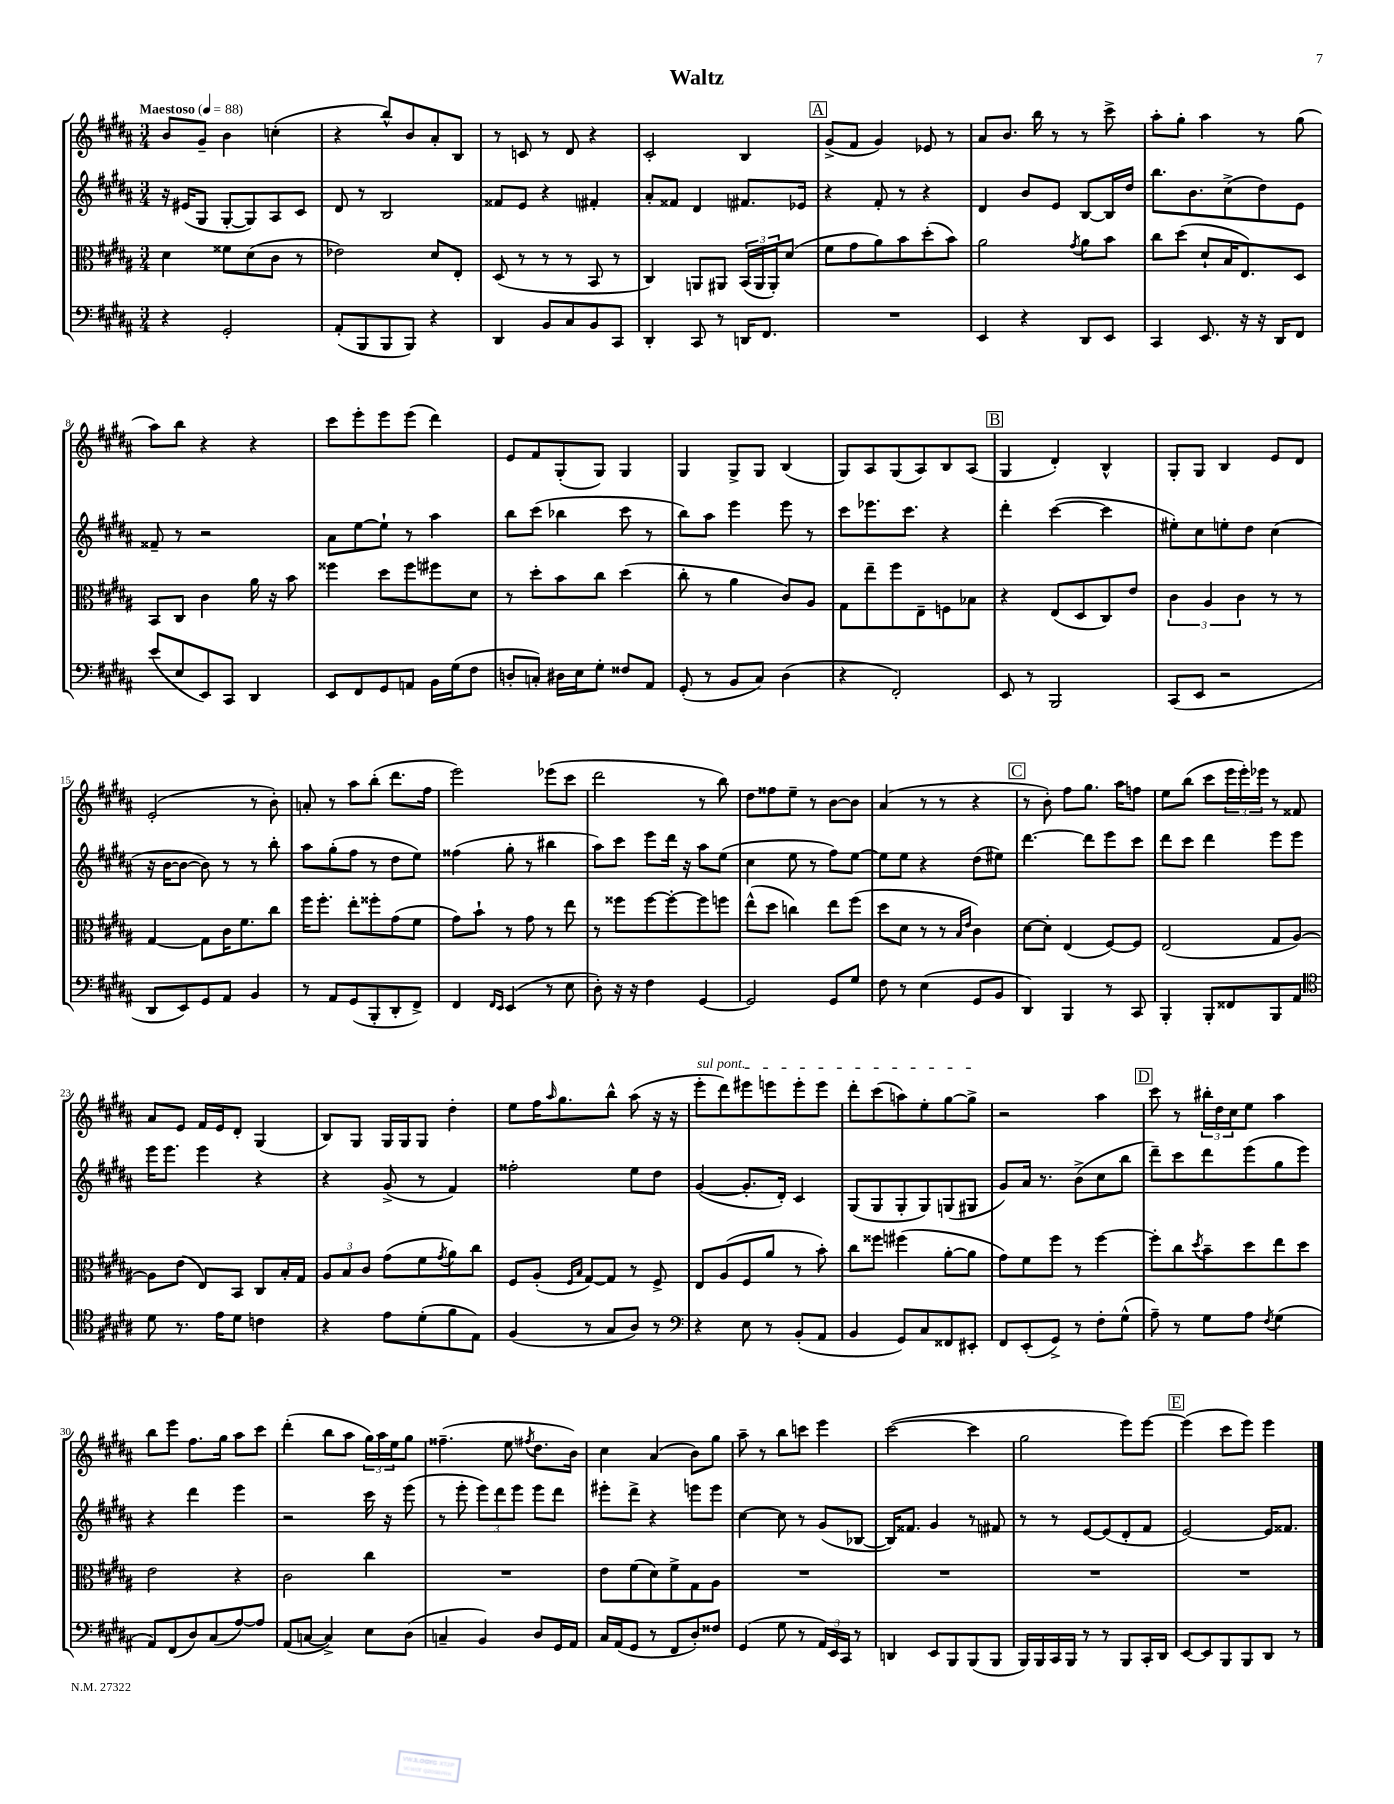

**kern	**kern	**kern	**kern
*staff4	*staff3	*staff2	*staff1
*clefF4	*clefC3	*clefG2	*clefG2
*k[f#c#g#d#a#]	*k[f#c#g#d#a#]	*k[f#c#g#d#a#]	*k[f#c#g#d#a#]
*M3/4	*M3/4	*M3/4	*M3/4
*MM88	*MM88	*MM88	*MM88
4r	4d#\	16r	8b/L
.	.	(16e#/LK	.
.	.	8G#/J	8g#~/J
2GG#'/	8f##\L	[8G#'/L	4b\
.	(8d#\	8G#/])	.
.	8c#\J	8A#/	(4cc'\
.	8r	8c#/J	.
=	=	=	=
(8AA#'/L	2e-\)	8d#/	4r
8BBB/	.	8r	.
8BBB/	.	2B/	8bb^^/L)
8BBB/J)	.	.	8b/
4r	8d#/L	.	8a#'/
.	8E'/J	.	8B/J
=	=	=	=
4DD#/	(8D#/	8f##/L	8r
.	8r	8e/J	8c/
8BB/L	8r	4r	8r
8C#/	8r	.	8d#/
8BB/	8BB/	4f#'/	4r
8CC#/J	8r	.	.
=	=	=	=
4DD#'/	4C#/)	8a#'/L	2c#'/
.	.	8f##/J	.
8CC#/	8AA/L	4d#/	.
8r	8AA#/J	.	.
16DD/LK	(24BB/LL	8.f#/L	4B/
.	24AA#/	.	.
8.FF#/J	.	.	.
.	24AA#'/J)	.	.
.	(8d#/J	.	.
.	.	16e-/Jk	.
=	=	=	=
2.r	8f#\L	4r	(8g#^/L
.	8g#\	.	8f#/J
.	8a#\)	8f#'/	4g#/)
.	8b\	8r	.
.	(8dd#'\	4r	8e-/
.	8b\J)	.	8r
=	=	=	=
4EE/	2a#\	4d#/	8a#/L
.	.	.	8.b/J
4r	.	8b/L	.
.	.	.	16bb\
.	.	8e/J	8r
.	8qg#/	.	.
8DD#/L	8a#\L	[8B/L	8r
8EE/J	8b\J	16B/]L	8ccc#^\
.	.	16dd#/JJ	.
=	=	=	=
4CC#/	8cc#\L	8.bb\L	8aa#'\L
.	(8dd#\J	.	8gg#'\J
.	.	8.b\	.
8.EE/	8d#`/L	.	4aa#\
.	16B/K	(8cc#^\	.
16r	8.E/)	.	.
16r	.	8dd#\)	8r
16DD#/LK	.	.	.
8FF#/J	8D#/J	8e\J	(8gg#\
=	=	=	=
(8e/L	8BB/L	8f##~/	8aa#\L)
8E/	8C#/J	8r	8bb\J
8EE/)	4c#\	2r	4r
8CC#/J	.	.	.
4DD#/	16a#\	.	4r
.	16r	.	.
.	8b\	.	.
=	=	=	=
8EE/L	4ff##\	8a#\L	8ccc#\L
8FF#/	.	[8ee\	8eee'\
8GG#/	8dd#\L	8ee`\]J	8eee\
8AA/J	8ff##\	8r	(8eee\J
16BB\LL	8ff#\	4aa#\	4ddd#\)
(16G#\J	.	.	.
8F#\J	8d#\J	.	.
=	=	=	=
8D'/L	8r	8bb\L	8e/L
8C'/J)	8dd#'\L	(8ccc#\J	8f#/
16D#\LL	8b\	4bb-\	(8G#'/
16E\J	.	.	.
8G#'\J	8cc#\J	.	8G#/J)
8F##/L	(4dd#\	8ccc#\	4G#/
8AA#/J	.	8r	.
=	=	=	=
(8GG#'/	8cc#'\	8bb\L)	4G#/
8r	8r	8aa#\J	.
8BB/L	4a#\	4eee\	8G#^/L
8C#/J)	.	.	8G#/J
(4D#\	8c#/L)	8eee\	(4B/
.	8A#/J	8r	.
=	=	=	=
4r	8G#\L	8ccc#\L	8G#/L)
.	8ee~\	8.eee-\	8A#/
2FF#'/)	8ff#\	.	(8G#/
.	.	8.ccc#\J	.
.	8E~\	.	8A#/)
.	8F\	4r	8B/
.	8B-\J	.	(8A#/J
=	=	=	=
8EE/	4r	4ddd#'\	4G#/
8r	.	.	.
2BBB/	(8E/L	([4ccc#\	4d#'/)
.	8D#/	.	.
.	8C#/)	4ccc#\]	4B^^/
.	8e/J	.	.
=	=	=	=
(8CC#/L	6c#\	8ee#'\L)	8G#'/L
8EE/J	.	8cc#\	8G#/J
.	6A#/	.	.
2r	.	8ee'\	4B/
.	6c#\	.	.
.	.	8dd#\J	.
.	8r	(4cc#\	8e/L
.	8r	.	8d#/J
=	=	=	=
8DD#/L	[4G#/	16r	(2e'/
.	.	[16b\LK	.
8EE/)	.	8b\_J	.
8GG#/	8G#\]L	8b\])	.
8AA#/J	16c#\K	8r	.
.	8.f#\	.	.
4BB/	.	8r	8r
.	8cc#\J	8bb'\	8b'\)
=	=	=	=
8r	16ff#\LK	8aa#\L	8a'/
.	8.ff#'\J	.	.
8AA#/L	.	(8gg#'\	8r
(8GG#/	8ee'\L	8ff#\J	8aa#\L
8BBB'/	8ff##'\	8r	(8bb'\J
8DD#'/	(8g#\	8dd#\L	8.ddd#\L
8FF#^/J)	8f#\J	8ee\J)	.
.	.	.	16ff#\Jk
=	=	=	=
4FF#/	8g#\L)	(4ff##\	2eee\)
.	8b`\J	.	.
16qqFF#/LL	.	.	.
16qqEE/JJ	.	.	.
(4EE/	8r	8gg#'\	.
.	8g#\	8r	.
8r	8r	4bb#\	(8eee-\L
8E\	8ee\	.	8ccc#\J
=	=	=	=
8D#'\)	8r	8aa#\L)	2ddd#\
16r	8ff##\L	8ccc#\J	.
16r	.	.	.
4F#\	[8ff##\	8eee\L	.
.	8ff##'\_	16ddd#\Jk	.
.	.	16r	.
[4GG#/	8ff##\]	8aa#\L	8r
.	8ff\J	(8ee\J	8bb\)
=	=	=	=
2GG#/]	(8ee^^\L	4cc#\	8dd#\L
.	8dd#\J	.	8ff##\
.	4cc\)	8ee\	8ee~\J
.	.	8r	8r
8GG#/L	8ee\L	8ff#\L)	[8b\L
8G#/J	(8ff#\J	[8ee\J	8b\]J
=	=	=	=
8F#\	8dd#\L	8ee\]L	(4a#/
8r	8d#\J	8ee\J	.
(4E\	8r	4r	8r
.	8r	.	8r
.	16qqB/LL	.	.
.	16qqe/JJ	.	.
8GG#/L	4c#\)	(8dd#\L	4r
8BB/J	.	8ee#\J)	.
=	=	=	=
4DD#/)	[8d#\L	[4.ddd#\	8r
.	8d#'\]J	.	8b'\)
4BBB/	(4E/	.	8ff#\L
.	.	8ddd#\]L	8.gg#\J
8r	[8F#/L)	8eee\	.
.	.	.	16aa#\LK
8CC#/	8F#/]J	8ccc#\J	8ff\J
=	=	=	=
4BBB'/	(2E/	8ddd#\L	8ee\L
.	.	8ccc#\J	(8bb\J
8BBB'/L	.	4ddd#\	8ccc#\L
8FF##/	.	.	24eee\L
.	.	.	24eee'\)
.	.	.	24eee-\JJ
8BBB/	8G#/L	8eee\L	8r
8AA#/J	[8A#/J)	8eee\J	8f##/
=	=	=	=
*clefC4	*	*	*
8d#\	8A#\]L	16eee\LK	8a#/L
.	.	8.eee\J	.
8.r	(8e\J	.	8e/J
.	8E/L)	4eee\	16f#/LL
16e\LK	.	.	16e/J
8d#\J	8BB/J	.	8d#'/J
4c\	8C#/L	4r	(4G#/
.	16B'/L	.	.
.	16G#/JJ	.	.
=	=	=	=
4r	12A#/L	4r	8B/L)
.	12B/	.	.
.	.	.	8G#/J
.	12c#/J	.	.
8e\L	(8g#\L	(8g#^/	16G#/LL
.	.	.	16G#/J
(8d#'\	8f#\	8r	8G#/J
.	8qg#/	.	.
8f#\	8a#\)	4f#/)	4dd#'\
8E\J)	8cc#\J	.	.
=	=	=	=
(4F#/	8F#/L	2ff##'\	8ee\L
.	(8A#'/J	.	16ff#\K
.	.	.	16qqaa#/
.	.	.	8.gg#\
.	16qqF#/LL	.	.
.	16qqB/JJ	.	.
8r	[8G#/L)	.	.
8G#/L	8G#/]J	.	8bb^^\J
8A#/J)	8r	8ee\L	(8aa#\
8r	8F#^/	8dd#\J	16r
.	.	.	16r
=	=	=	=
*clefF4	*	*	*
4r	8E/L	([4g#/	8eee'\L
.	(8A#/	.	8ddd#\)
8E\	8F#/	8.g#'/]L	8eee#\
8r	8a#/J	.	8eee\
.	.	16d#'/Jk)	.
(8BB'/L	8r	4c#/	8eee'\
8AA#/J	8b'\)	.	8eee\J
=	=	=	=
4BB/	8cc#\L	(8G#/L	8ddd#'\L
.	8ff##\J	8G#/	(8ccc#\
8GG#/L)	(4ff#\	8G#'/	8aa\)
8C#/	.	8G#/)	8ee'\
8FF##/	[8a#'\L	(8G/	[8gg#\
8EE#'/J	8a#\]J	8G#/J	8gg#^\]J
=	=	=	=
8FF#/L	8g#\L)	8g#/L)	2r
(8EE'/	8f#\	16a#/Jk	.
.	.	8.r	.
8GG#^/J)	8ff#\J	.	.
8r	8r	(8b^\L	.
8F#'\L	[4ff#\	8cc#\	4aa#\
(8G#^^\J	.	8bb\J	.
=	=	=	=
8A#~\)	8ff#'\]L	8ddd#~\L)	8ccc#\
8r	8cc#\	8ccc#\	8r
.	8qdd#/	.	.
8G#\L	8b~\	8ddd#\	24bb#'\LL
.	.	.	24dd#\
.	.	.	24cc#\J
8A#\J	8dd#\	(8eee\	8ee\J
8qF#/	.	.	.
(4G#\	8ee\	8gg#\	4aa#\
.	8dd#\J	8eee\J)	.
=	=	=	=
8AA#/L)	2e\	4r	8bb\L
(8FF#/	.	.	8eee\J
8D#/)	.	4ddd#\	8.ff#\L
(8C#/	.	.	.
.	.	.	16gg#\Jk
[8A#/)	4r	4eee\	8aa#\L
8A#/]J	.	.	8ccc#\J
=	=	=	=
(8AA#/L	2c#\	2r	(4ddd#'\
[8C/J	.	.	.
4C^/])	.	.	8bb\L
.	.	.	8aa#\J
8E\L	4cc#\	16ccc#\	24gg#\LL)
.	.	.	24aa#\
.	.	16r	.
.	.	.	24ee\J
(8D#\J	.	(8eee\	8gg#\J
=	=	=	=
4C~/	2.r	8r	(4.ff##~\
.	.	8eee'\	.
4BB/)	.	12eee\L)	.
.	.	12ddd#\	.
.	.	.	8ee\
.	.	12eee\J	.
.	.	.	8qff#/
8D#/L	.	8eee\L	8.dd#\L
16GG#/L	.	8ddd#\J	.
16AA#/JJ	.	.	16b\Jk)
=	=	=	=
16C#/LL	8e\L	8eee#'\L	4cc#\
(16AA#/J	.	.	.
8GG#/J	(8f#\	8ddd#^\J	.
8r	8d#\)	4r	(4a#/
8FF#/L	8f#^\	.	.
8D#'/)	8G#\	8eee\L	8b\L)
8F##/J	8A#\J	8eee\J	8gg#\J
=	=	=	=
(4GG#/	2.r	[4cc#\	8aa#~\
.	.	.	8r
8G#\	.	8cc#\]	8bb\L
8r	.	8r	8ccc\J
24AA#/LL)	.	(8g#/L	4eee\
24EE/	.	.	.
24CC#/JJ	.	.	.
8r	.	[8B-/J	.
=	=	=	=
4DD/	2.r	16B-/]LK)	([2ccc#\
.	.	8.f##/J	.
8EE/L	.	4g#/	.
8BBB/	.	.	.
(8BBB/	.	8r	4ccc#\]
8BBB/J	.	8f#/	.
=	=	=	=
16BBB/LL)	2.r	8r	2gg#\
16BBB/	.	.	.
16CC#/	.	8r	.
16BBB/JJ	.	.	.
8r	.	[8e/L	.
8r	.	(8e/]	.
8BBB/L	.	8d#'/	8eee\L)
16CC#'/L	.	8f#/J	[8eee\J
16DD#/JJ	.	.	.
=	=	=	=
[8EE/L	2.r	[2e/)	(4eee\]
8EE/]	.	.	.
8BBB/	.	.	8ccc#\L
8BBB/	.	.	8eee\J)
8DD#/J	.	16e/]LK	4eee\
.	.	8.f##/J	.
8r	.	.	.
==	==	==	==
*-	*-	*-	*-
